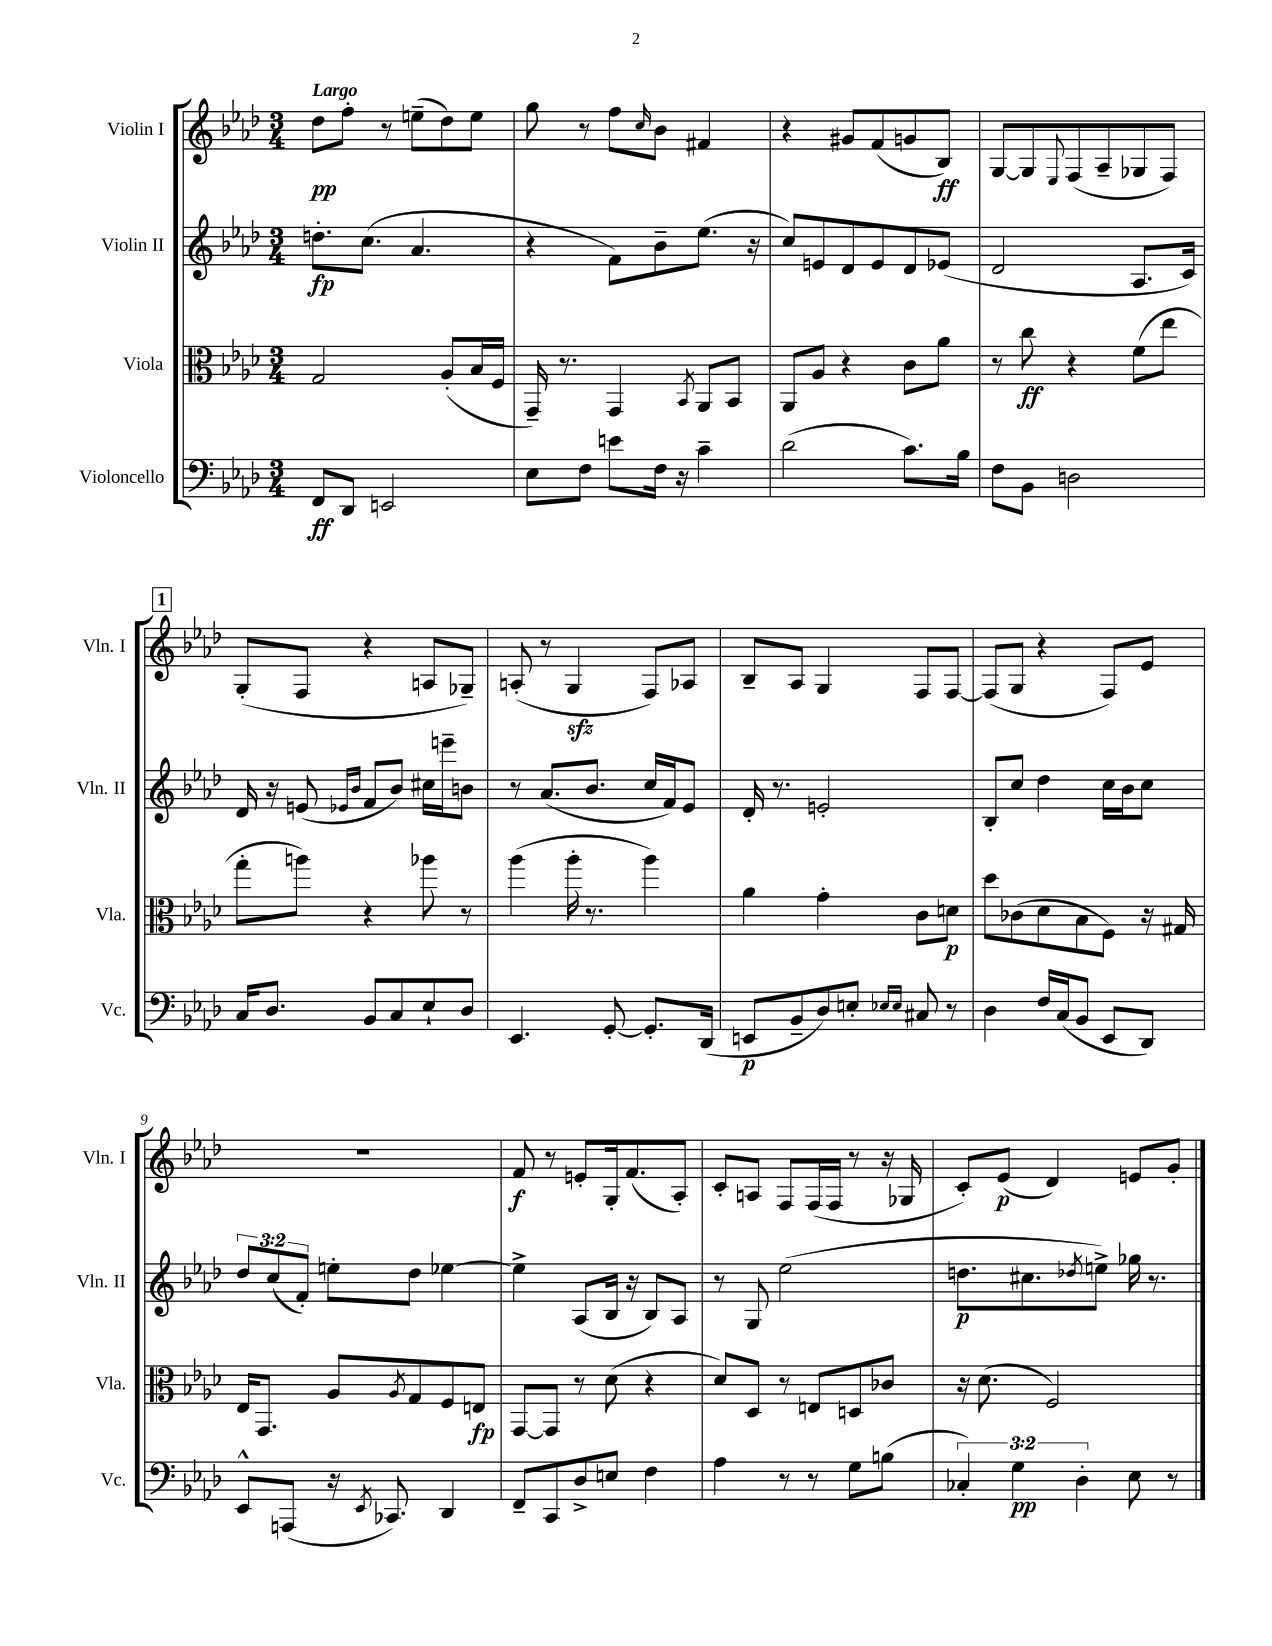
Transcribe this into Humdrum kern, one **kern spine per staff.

**kern	**kern	**kern	**kern
*staff4	*staff3	*staff2	*staff1
*clefF4	*clefC3	*clefG2	*clefG2
*k[b-e-a-d-]	*k[b-e-a-d-]	*k[b-e-a-d-]	*k[b-e-a-d-]
*M3/4	*M3/4	*M3/4	*M3/4
8FF	2G	8.dd'	8dd-
8DD-	.	.	8ff'
.	.	(8.cc	.
2EE	.	.	8r
.	.	4.a-	(8ee~
.	(8A-'	.	8dd-)
.	16B-	.	8ee
.	16F	.	.
=	=	=	=
8E-	16GG~)	4r	8gg
.	8.r	.	.
8F	.	.	8r
8e	4GG	8f)	8ff
.	.	.	16qqcc
16F	.	8b-~	8b-
16r	.	.	.
.	8qBB-	.	.
4c~	8AA-	(8.ee-	4f#
.	8BB-	.	.
.	.	16r	.
=	=	=	=
(2d-	8AA-	8cc)	4r
.	8A-	8e	.
.	4r	8d-	8g#
.	.	8e	(8f
8.c)	8c	8d-	8g
.	8a-	(8e-	8B-)
16B-	.	.	.
=	=	=	=
8F	8r	2d-	[8G
8BB-	8cc	.	8G]
.	.	.	8qqE-
2D	4r	.	(8F
.	.	.	8A-~
.	(8f	8.A-	8G-
.	8ee-	.	8F)
.	.	16c)	.
=	=	=	=
16C	8gg'	16d-	(8G'
8.D-	.	16r	.
.	8aa)	(8e	8F
.	.	16qqe-	.
.	.	16qqb-	.
8BB-	4r	8f	4r
8C	.	8b-)	.
8E-`	8aa-	16cc#	8A
.	.	16eee~	.
8D-	8r	8b	8G-~)
=	=	=	=
4.EE-	(4aa-	8r	(8A'
.	.	(8.a-	8r
.	16aa-'	.	4G
.	8.r	8.b-	.
[8GG'	.	.	.
8.GG']	4aa-)	16cc	8F)
.	.	16f)	.
.	.	8e-	8A-
(16DD-	.	.	.
=	=	=	=
8EE	4a-	16d-'	8B-~
.	.	8.r	.
8BB-~	.	.	8A-
8D-)	4g'	2e'	4G
8E'	.	.	.
16qqE-	.	.	.
16qqE-	.	.	.
8C#	8c	.	8F
8r	8d	.	[8F
=	=	=	=
4D-	8dd-	8B-'	(8F]
.	(8c-	8cc	8G
16F	8d-	4dd-	4r
(16C	.	.	.
8BB-	8B-	.	.
8EE-	8F)	16cc	8F)
.	.	16b-	.
8DD-)	16r	8cc	8e-
.	16G#	.	.
=	=	=	=
8EE-^^	16E-	12dd-	2.r
.	8.GG	.	.
.	.	(12cc	.
(8AAA	.	.	.
.	.	12f')	.
16r	8A-	8ee'	.
8qEE-	.	.	.
8.CC-)	.	.	.
.	8qA-	.	.
.	8G	8dd-	.
4DD-	8F	[4ee-	.
.	8E	.	.
=	=	=	=
8FF~	[8GG	4ee-^]	8f
8CC	8GG]	.	8r
8D-^	8r	(8A-	8e'
8E	(8d-	16B-	16G'
.	.	16r	(8.f
4F	4r	8B-)	.
.	.	8A-	8A-')
=	=	=	=
4A-	8d-)	8r	8c'
.	8D-	8G	8A
8r	8r	(2ee-	8F
8r	8E	.	(16F
.	.	.	16F
8G	8D	.	8r
(8B	8c-	.	16r
.	.	.	16G-
=	=	=	=
6C-')	16r	8.dd	8c')
.	(8.d-	.	.
.	.	.	(8e-
6G	.	.	.
.	.	8.cc#	.
.	2F)	.	4d-)
6D-'	.	.	.
.	.	8qdd-	.
.	.	8ee^)	.
8E-	.	16gg-	8e
.	.	8.r	.
8r	.	.	8g'
==	==	==	==
*-	*-	*-	*-
